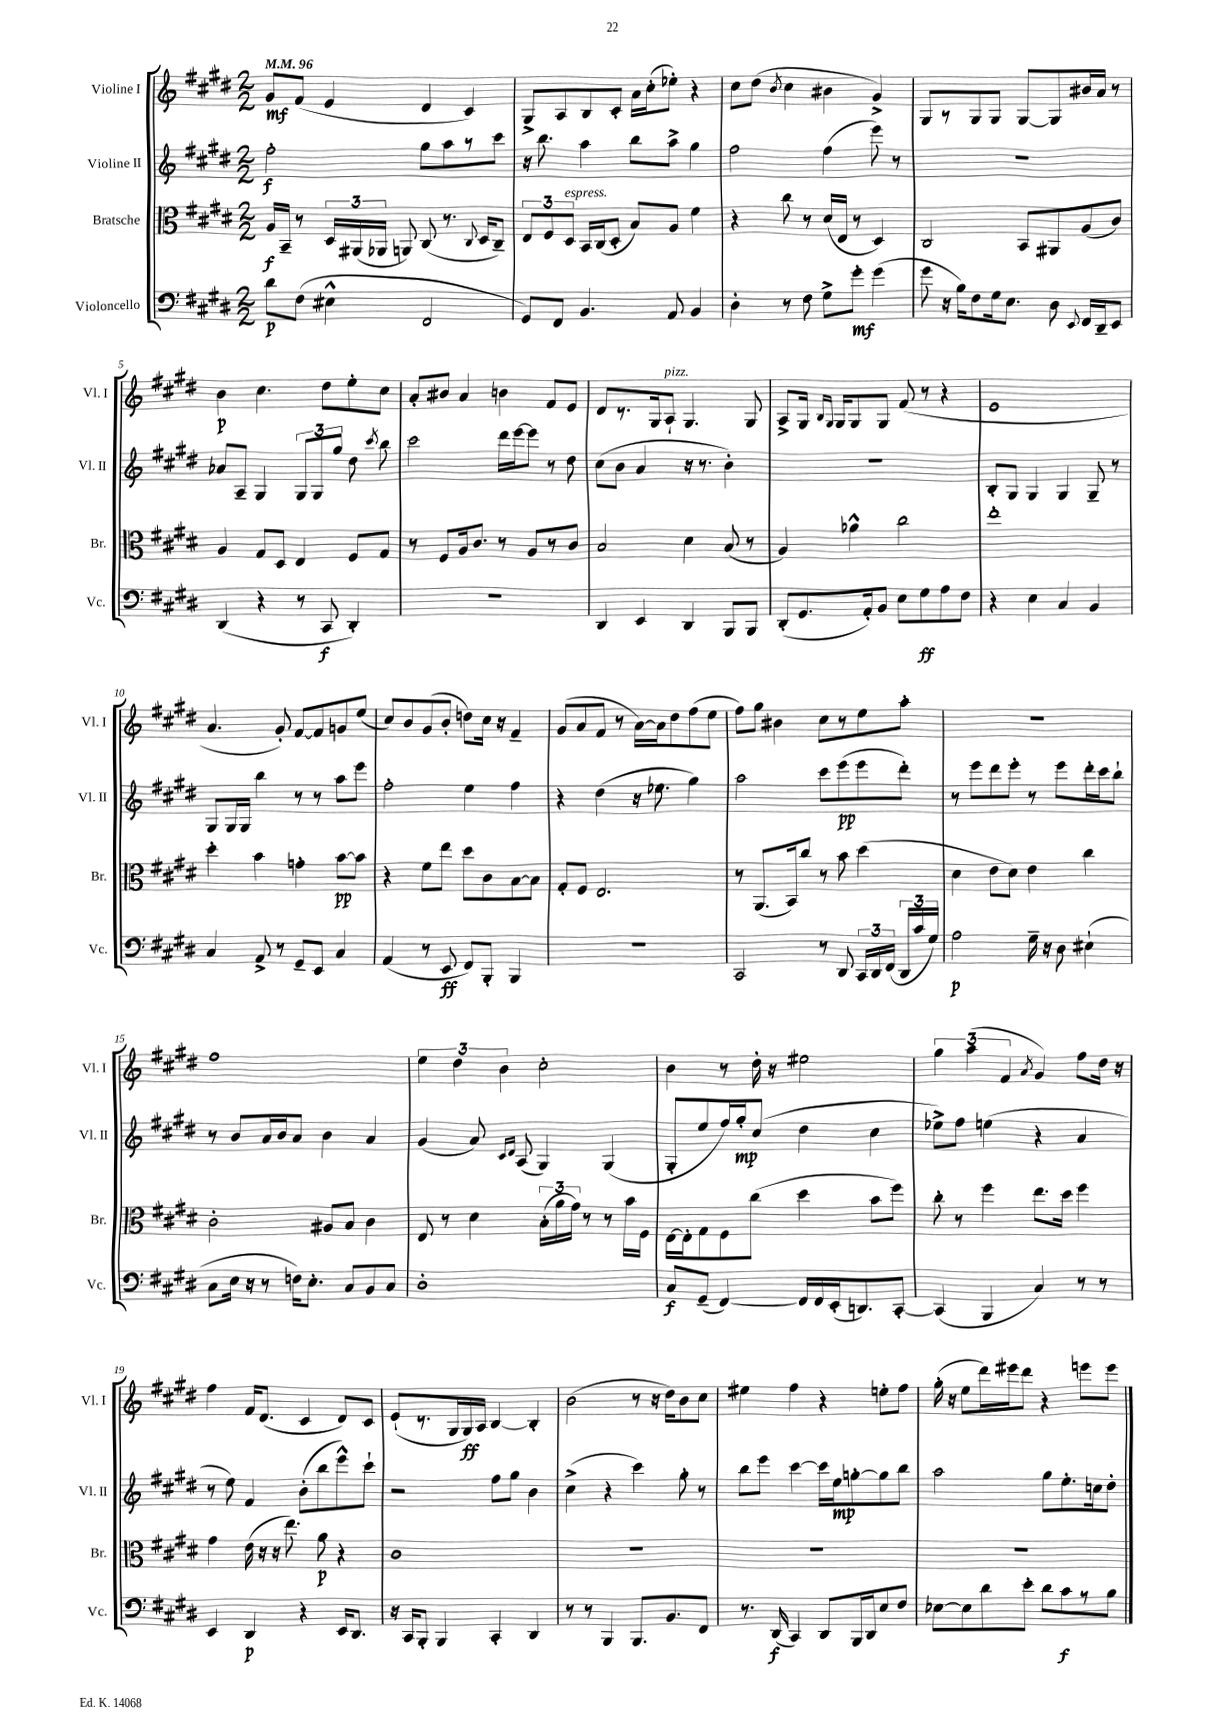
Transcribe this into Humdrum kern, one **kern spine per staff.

**kern	**dynam	**kern	**dynam	**kern	**dynam	**kern	**dynam
*part4	*part4	*part3	*part3	*part2	*part2	*part1	*part1
*staff4	*staff4	*staff3	*staff3	*staff2	*staff2	*staff1	*staff1
*I"Violoncello	*	*I"Bratsche	*	*I"Violine II	*	*I"Violine I	*
*I'Vc.	*	*I'Br.	*	*I'Vl. II	*	*I'Vl. I	*
*clefF4	*	*clefC3	*	*clefG2	*	*clefG2	*
*k[f#c#g#d#]	*	*k[f#c#g#d#]	*	*k[f#c#g#d#]	*	*k[f#c#g#d#]	*
*M2/2	*	*M2/2	*	*M2/2	*	*M2/2	*
*MM96	*	*MM96	*	*MM96	*	*MM96	*
=1	=1	=1	=1	=1	=1	=1	=1
8d#\L	p	16A/LL	f	2ff#'\	f	8g#/L	mf
.	.	16BB~/JJ	.	.	.	.	.
(8F#\J	.	8r	.	.	.	(8f#/J	.
4E#X^^\	.	24D#/LL	.	.	.	4e/	.
.	.	(24AA#X/	.	.	.	.	.
.	.	24AA-X/JJ	.	.	.	.	.
.	.	8AAn/)	.	.	.	.	.
2FF#/	.	(8C#/	.	8gg#\L	.	4d#/	.
.	.	8.r	.	8aa\	.	.	.
.	.	.	.	8r	.	4c#/)	.
.	.	8qqC#/	.	.	.	.	.
.	.	16D#/KL	.	.	.	.	.
.	.	8C#~/J)	.	8ccc#\J	.	.	.
=2	=2	=2	=2	=2	=2	=2	=2
8GG#/L)	.	12E/L	.	16r	.	8G#^/L	.
.	.	.	.	8.bb\	.	.	.
.	.	12F#/	.	.	.	.	.
8FF#/J	.	.	.	.	.	8A/	.
!	!	!LO:TX:a:i:t=espress.	!	!	!	!	!
.	.	12D#/J	.	.	.	.	.
4.BB/	.	16BB/LL	.	4aa\	.	8B/	.
.	.	(16C#/J	.	.	.	.	.
.	.	8D#'/J	.	.	.	8c#'/J	.
.	.	8B/L)	.	8bb\L	.	16a\LL	.
.	.	.	.	.	.	(16cc#'\J	.
8AA/	.	8A/J	.	8aa^\J	.	8ee-X'\J)	.
4BB/	.	4f#\	.	4gg#\	.	4r	.
=3	=3	=3	=3	=3	=3	=3	=3
4D#'\	.	4r	.	2ff#\	.	8cc#\L	.
.	.	.	.	.	.	(8dd#\J	.
.	.	.	.	.	.	8qb/	.
8r	.	8cc#\	.	.	.	4cc#\	.
8F#\	.	8r	.	.	.	.	.
8G#^\L	.	(16d#/LL	.	(4ff#\	.	4b#X\	.
.	.	16E/JJ	.	.	.	.	.
8g#'\J	mf	8r	.	.	.	.	.
(4g#\	.	4D#/)	.	8eee\)	.	4g#^/)	.
.	.	.	.	8r	.	.	.
=4	=4	=4	=4	=4	=4	=4	=4
8g#\	.	2C#/	.	1r	.	8G#/L	.
16r	.	.	.	.	.	8r	.
16B\KL)	.	.	.	.	.	.	.
8F#\	.	.	.	.	.	8G#/	.
16G#\k	.	.	.	.	.	8G#/J	.
8.E\J	.	.	.	.	.	.	.
.	.	8BB/L	.	.	.	[8G#/L	.
8D#\	.	8AA#X/	.	.	.	8G#/]	.
8qqEE/	.	.	.	.	.	.	.
16FF#/LL	.	(8A/	.	.	.	16b#X/L	.
16DD#~/J	.	.	.	.	.	16a/JJ	.
8EE/J	.	8c#/J)	.	.	.	8r	.
!!LO:LB:g=z
=5	=5	=5	=5	=5	=5	=5	=5
(4DD#/	.	4A/	.	8a-X/L	.	4b\	p
.	.	.	.	8A~/J	.	.	.
4r	.	8G#/L	.	4G#/	.	4.cc#\	.
.	.	8D#/J	.	.	.	.	.
8r	.	4E/	.	12G#/L	.	.	.
.	.	.	.	12G#/	.	.	.
8CC#/	f	.	.	.	.	8dd#\L	.
.	.	.	.	12gg#/J	.	.	.
4DD#'/)	.	8F#/L	.	8dd#\	.	8ee'\	.
.	.	.	.	8qccc#/	.	.	.
.	.	8G#/J	.	8bb\	.	8cc#\J	.
=6	=6	=6	=6	=6	=6	=6	=6
1r	.	8r	.	2ccc#\	.	8a'/L	.
.	.	8F#/L	.	.	.	8b#X/J	.
.	.	16A/k	.	.	.	4a/	.
.	.	8.c#/J	.	.	.	.	.
.	.	8r	.	16ddd#\LL	.	4bn\	.
.	.	.	.	[16eee\J	.	.	.
.	.	8A/L	.	8eee\J]	.	.	.
.	.	8r	.	8r	.	8f#/L	.
.	.	8c#/J	.	8dd#\	.	8e/J	.
=7	=7	=7	=7	=7	=7	=7	=7
4DD#/	.	2B/	.	(8cc#\L	.	8d#/L	.
.	.	.	.	8b\J	.	8.r	.
4EE/	.	.	.	4a/	.	.	.
.	.	.	.	.	.	16G#/k	.
!	!	!	!	!	!	!LO:TX:a:i:t=pizz.	!
.	.	.	.	.	.	8A`/J	.
4DD#/	.	4d#\	.	16r	.	4.G#/	.
.	.	.	.	8.r	.	.	.
8BBB/L	.	(8B/	.	4b'\)	.	.	.
8BBB/J	.	8r	.	.	.	8G#/	.
=8	=8	=8	=8	=8	=8	=8	=8
(8DD#'/L	.	4A/)	.	1r	.	8A^/L	.
8.GG#/	.	.	.	.	.	16G#/Jk	.
.	.	.	.	.	.	16qqB/LL	.
.	.	.	.	.	.	16qqG#/JJ	.
.	.	.	.	.	.	16G#/KL	.
.	.	4a-X^^\	.	.	.	8G#/	.
16AA'/k)	.	.	.	.	.	.	.
8BB/J	.	.	.	.	.	8G#/J	.
8E\L	.	2cc#\	.	.	.	(8f#/	.
8G#\	ff	.	.	.	.	8r	.
8A\	.	.	.	.	.	4r	.
8F#\J	.	.	.	.	.	.	.
=9	=9	=9	=9	=9	=9	=9	=9
4r	.	1ee'	.	8B'/L	.	1e	.
.	.	.	.	8G#/J	.	.	.
4E\	.	.	.	4G#/	.	.	.
4C#/	.	.	.	4G#/	.	.	.
4BB/	.	.	.	8G#~/	.	.	.
.	.	.	.	8r	.	.	.
!!LO:LB:g=z
=10	=10	=10	=10	=10	=10	=10	=10
4C#/	.	4dd#'\	.	8G#/L	.	4.a/	.
.	.	.	.	16G#/L	.	.	.
.	.	.	.	16G#/JJ	.	.	.
8AA^/	.	4b\	.	4bb\	.	.	.
8r	.	.	.	.	.	8g#'/)	.
8GG#~/L	.	4gn'\	.	8r	.	[8f#/L	.
8EE/J	.	.	.	8r	.	8f#/]	.
4C#/	.	[8b\L	pp	8aa\L	.	8gn/	.
.	.	8b\J]	.	8eee\J	.	(8ee/J	.
=11	=11	=11	=11	=11	=11	=11	=11
(4AA/	.	4r	.	2ff#'\	.	8cc#/L)	.
.	.	.	.	.	.	8b/	.
8r	.	8f#\L	.	.	.	(8g#/	.
8EE/	ff	8ee\J	.	.	.	8b'/J	.
8FF#/L)	.	8dd#\L	.	4ee\	.	8ddn\L)	.
8BBB'/J	.	8c#\	.	.	.	16cc#\Jk	.
.	.	.	.	.	.	16r	.
4BBB/	.	[8B\	.	4ff#\	.	4f#~/	.
.	.	8B\J]	.	.	.	.	.
=12	=12	=12	=12	=12	=12	=12	=12
1r	.	8G#'/L	.	4r	.	(8g#/L	.
.	.	8F#/J	.	.	.	8a/	.
.	.	2.E/	.	(4dd#\	.	8f#/J	.
.	.	.	.	.	.	8r	.
.	.	.	.	16r	.	[16a\LL)	.
.	.	.	.	8.ee-X\	.	16a\J]	.
.	.	.	.	.	.	8dd#\	.
.	.	.	.	4gg#\)	.	(8ff#\	.
.	.	.	.	.	.	8ee\J	.
=13	=13	=13	=13	=13	=13	=13	=13
2CC#/	.	8r	.	2aa\	.	8ff#\L)	.
.	.	(8.AA/L	.	.	.	8gg#\J	.
.	.	.	.	.	.	4b#X\	.
.	.	16BB/k)	.	.	.	.	.
.	.	8cc#/J	.	.	.	.	.
8r	.	8r	.	8ccc#\L	.	8cc#\L	.
8DD#/	.	8b\	.	(8eee\	pp	8r	.
24CC#/LL	.	(4dd#\	.	8eee\	.	8ee\	.
24DD#/	.	.	.	.	.	.	.
(24FF#/JJ	.	.	.	.	.	.	.
24DD#/LL	.	.	.	8ddd#'\J)	.	8aa'\J	.
24c#/	.	.	.	.	.	.	.
24G#/JJ)	.	.	.	.	.	.	.
=14	=14	=14	=14	=14	=14	=14	=14
2A\	p	4d#\	.	8r	.	1r	.
.	.	.	.	8eee\L	.	.	.
.	.	8e\L	.	8ddd#\	.	.	.
.	.	8d#\J)	.	8eee'\J	.	.	.
16G#~\	.	4e\	.	8r	.	.	.
16r	.	.	.	.	.	.	.
8D#\	.	.	.	8eee\L	.	.	.
(4E#X`\	.	4cc#\	.	16ddd#'\L	.	.	.
.	.	.	.	16ccc#\J	.	.	.
.	.	.	.	8bb`\J	.	.	.
!!LO:LB:g=z
=15	=15	=15	=15	=15	=15	=15	=15
8C#\L	.	2c#'\	.	8r	.	1ff#	.
16E\Jk	.	.	.	8b/L	.	.	.
16r	.	.	.	.	.	.	.
8r	.	.	.	16a/L	.	.	.
.	.	.	.	16b/J	.	.	.
16Fn\KL)	.	.	.	8a/J	.	.	.
8.E'\J	.	.	.	.	.	.	.
.	.	8A#X/L	.	4b\	.	.	.
8C#/L	.	8B/J	.	.	.	.	.
8BB/	.	4c#\	.	4a/	.	.	.
8C#/J	.	.	.	.	.	.	.
=16	=16	=16	=16	=16	=16	=16	=16
1D#'	.	8E/	.	(4g#/	.	6ee\	.
.	.	8r	.	.	.	.	.
.	.	.	.	.	.	6dd#\	.
.	.	4d#\	.	8a/)	.	.	.
.	.	.	.	.	.	6b\	.
.	.	.	.	16qqc#/LL	.	.	.
.	.	.	.	16qqd#/JJ	.	.	.
.	.	.	.	(8A/	.	.	.
.	.	(24B'\LL	.	4G#/)	.	2cc#'\	.
.	.	24a\	.	.	.	.	.
.	.	24g#\JJ)	.	.	.	.	.
.	.	8r	.	.	.	.	.
.	.	8r	.	(4G#/	.	.	.
.	.	16b\LL	.	.	.	.	.
.	.	16F#\JJ	.	.	.	.	.
=17	=17	=17	=17	=17	=17	=17	=17
8C#/L	f	[16E\LL	.	8G#'/L	.	4b\	.
.	.	16E'\J]	.	.	.	.	.
(8GG#~/J	.	8G#\	.	8ee/	.	.	.
[4FF#/)	.	8F#\	.	16ff#/L)	.	8r	.
.	.	.	.	16gg#'/J	mp	.	.
.	.	(8cc#\J	.	(8cc#/J	.	16dd#'\	.
.	.	.	.	.	.	16r	.
16FF#/LL]	.	4dd#\	.	4dd#\	.	2ee#X\	.
16FF#/	.	.	.	.	.	.	.
(16EE'/J	.	.	.	.	.	.	.
8.DDn/)	.	.	.	.	.	.	.
.	.	8b\L	.	4cc#\	.	.	.
[8CC#'/J	.	8ff#\J)	.	.	.	.	.
=18	=18	=18	=18	=18	=18	=18	=18
(4CC#/]	.	8cc#'\	.	8ee-X^\L)	.	6gg#\	.
.	.	8r	.	8ff#\J	.	.	.
.	.	.	.	.	.	(6aa\	.
4BBB/	.	4ff#\	.	(4een\	.	.	.
.	.	.	.	.	.	6f#/	.
.	.	.	.	.	.	8qa/	.
4C#/)	.	8.ee\L	.	4r	.	4g#/)	.
.	.	16dd#\Jk	.	.	.	.	.
8r	.	4ff#\	.	4a/	.	8ff#\L	.
8r	.	.	.	.	.	16dd#\Jk	.
.	.	.	.	.	.	16r	.
!!LO:LB:g=z
=19	=19	=19	=19	=19	=19	=19	=19
4EE/	.	4g#\	.	8r	.	4ff#\	.
.	.	.	.	8ee\)	.	.	.
4DD#/	p	(16e\	.	4f#/	.	16f#/KL	.
.	.	16r	.	.	.	(8.d#/J	.
.	.	16r	.	.	.	.	.
.	.	8.ee\)	.	.	.	.	.
4r	.	.	.	(8b'\L	.	4c#/	.
.	.	8a\	p	8bb\	.	.	.
16EE/KL	.	4r	.	8eee^^\)	.	8d#/L)	.
8.DD#/J	.	.	.	.	.	.	.
.	.	.	.	8ccc#`\J	.	8c#/J	.
=20	=20	=20	=20	=20	=20	=20	=20
16r	.	1c#	.	2r	.	(8e`/L	.
16CC#/KL	.	.	.	.	.	.	.
8BBB'/J	.	.	.	.	.	8.r	.
4BBB/	.	.	.	.	.	.	.
.	.	.	.	.	.	16G#/L	.
.	.	.	.	.	.	16G#/)	ff
.	.	.	.	.	.	16A/JJ	.
4CC#'/	.	.	.	8ff#\L	.	[4B/	.
.	.	.	.	8gg#\J	.	.	.
4DD#/	.	.	.	4b\	.	4B'/]	.
=21	=21	=21	=21	=21	=21	=21	=21
8r	.	1r	.	(4cc#^\	.	(2b\	.
8r	.	.	.	.	.	.	.
4BBB/	.	.	.	4r	.	.	.
8.BBB/L	.	.	.	4ccc#\)	.	8r	.
.	.	.	.	.	.	16r	.
8.BB/	.	.	.	.	.	16dd#\KL)	.
.	.	.	.	8gg#'\	.	8b\	.
8FF#/J	.	.	.	8r	.	8cc#\J	.
=22	=22	=22	=22	=22	=22	=22	=22
8.r	.	1r	.	8bb\L	.	4ee#X\	.
.	.	.	.	8eee\J	.	.	.
(16DD#/	f	.	.	.	.	.	.
4CC#/)	.	.	.	[4ccc#\	.	4ff#\	.
8DD#/L	.	.	.	16ccc#\LL]	.	4r	.
.	.	.	.	16ee\J	mp	.	.
16BBB/L	.	.	.	[8ggn'\	.	.	.
16DD#/J	.	.	.	.	.	.	.
8E/	.	.	.	8gg\]	.	8een'\L	.
8F#/J	.	.	.	8bb\J	.	8ff#\J	.
=23	=23	=23	=23	=23	=23	=23	=23
[8E-X\L	.	1r	.	2aa\	.	(16gg#'\	.
.	.	.	.	.	.	16r	.
8E-\]	.	.	.	.	.	8ee\L	.
8d#\	.	.	.	.	.	16ddd#\L)	.
.	.	.	.	.	.	16eee#X\J	.
8e'\J	.	.	.	.	.	8ddd#\J	.
8d#\L	.	.	.	8gg#\L	.	4r	.
8c#\	f	.	.	8.ee'\	.	.	.
8r	.	.	.	.	.	8eeen\L	.
.	.	.	.	16ccn\k	.	.	.
8B\J	.	.	.	8dd#'\J	.	8eee\J	.
==	==	==	==	==	==	==	==
*-	*-	*-	*-	*-	*-	*-	*-
